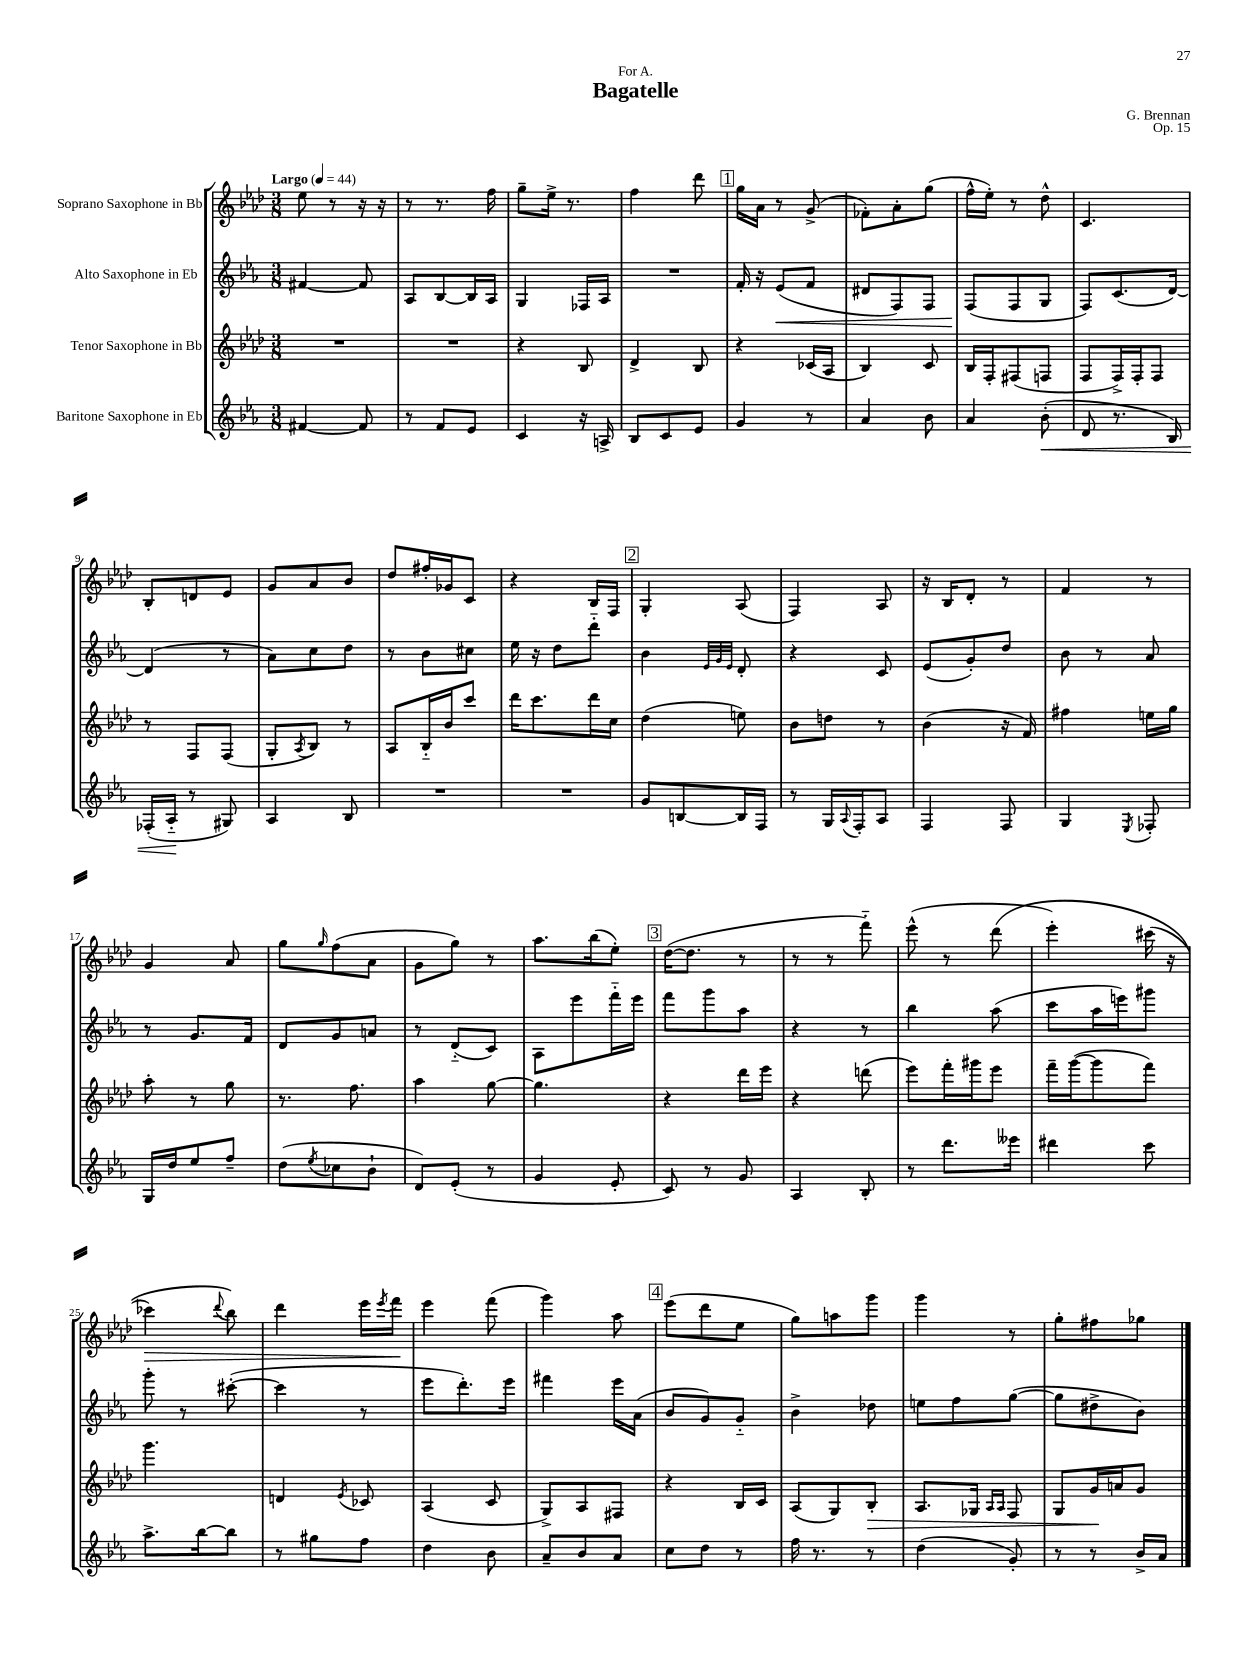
\header { title = "Bagatelle" composer = "G. Brennan" dedication = "For A." opus = "Op. 15" }
<<
\new StaffGroup <<
\new Staff = "s0" \with { instrumentName = "Soprano Saxophone in Bb" } {
    \clef treble \key aes \major \numericTimeSignature \time 3/8 \tempo "Largo" 4 = 44
    ees''8 r8 r16 r16 |
    r8 r8. f''16 |
    g''8-- ees''16-> r8. |
    f''4 des'''8 |
    \mark \markup { \box "1" } g''16 aes'16 r8 g'8->( |
    fes'8-.) aes'8-. g''8( |
    f''16-^ ees''16-.) r8 des''8-^ |
    c'4. |
    bes8-. d'8 ees'8 |
    g'8 aes'8 bes'8 |
    des''8 fis''16-. ges'16 c'8 |
    r4 bes16 f16 |
    \mark \markup { \box "2" } g4-. aes8( |
    f4) aes8 |
    r16 bes16 des'8-. r8 |
    f'4 r8 |
    g'4 aes'8 |
    g''8 \grace { g''16 } f''8( aes'8 |
    g'8 g''8) r8 |
    aes''8. bes''16( ees''8-.) |
    \mark \markup { \box "3" } des''16~( des''8. r8 |
    r8 r8 f'''8-_) |
    ees'''8-^( r8 des'''8\( |
    ees'''4-.) cis'''16( r16 |
    ces'''4\>) \appoggiatura { des'''8 } bes''8\) |
    des'''4 ees'''16 \acciaccatura { ees'''8 } f'''16\! |
    ees'''4 f'''8( |
    g'''4) aes''8 |
    \mark \markup { \box "4" } ees'''8( des'''8 ees''8 |
    g''8) a''8 g'''8 |
    g'''4 r8 |
    g''8-. fis''8 ges''8 \bar "|." |
}
\new Staff = "s1" \with { instrumentName = "Alto Saxophone in Eb" } {
    \clef treble \key ees \major \numericTimeSignature \time 3/8
    fis'4~ fis'8 |
    aes8 bes8~ bes16 aes16 |
    g4 fes16 aes16 |
    R4. |
    \mark \markup { \box "1" } f'16-. r16 ees'8\<( f'8 |
    dis'8 f8) f8 |
    f8\!( f8 g8 |
    f8) c'8.( d'16~) |
    d'4( r8 |
    aes'8) c''8 d''8 |
    r8 bes'8 cis''8 |
    ees''16 r16 d''8 d'''8-_ |
    \mark \markup { \box "2" } bes'4 \grace { ees'32 g'32 ees'32 } d'8-. |
    r4 c'8 |
    ees'8( g'8-.) d''8 |
    bes'8 r8 aes'8 |
    r8 g'8. f'16 |
    d'8 g'8 a'8 |
    r8 d'8-_( c'8) |
    aes8 ees'''8 f'''16-_ ees'''16 |
    \mark \markup { \box "3" } f'''8 g'''8 aes''8 |
    r4 r8 |
    bes''4 aes''8( |
    c'''8 aes''16 e'''16) gis'''8 |
    g'''8-. r8 cis'''8~-.( |
    cis'''4 r8 |
    ees'''8 d'''8.-.) ees'''16 |
    fis'''4 ees'''16 aes'16( |
    \mark \markup { \box "4" } bes'8 g'8) g'8-_ |
    bes'4-> des''8 |
    e''8 f''8 g''8~( |
    g''8 dis''8-> bes'8) \bar "|." |
}
\new Staff = "s2" \with { instrumentName = "Tenor Saxophone in Bb" } {
    \clef treble \key aes \major \numericTimeSignature \time 3/8
    R4. |
    R4. |
    r4 bes8 |
    des'4-> bes8 |
    \mark \markup { \box "1" } r4 ces'16( aes16 |
    bes4) c'8 |
    bes16 f16-. fis8( f8 |
    f8 f16->) f16-. f8 |
    r8 f8 f8( |
    g8-. \acciaccatura { aes8 } bes8) r8 |
    aes8 bes16-_ bes'16 c'''8 |
    des'''16 c'''8. des'''16 c''16 |
    \mark \markup { \box "2" } des''4( e''8) |
    bes'8 d''8 r8 |
    bes'4( r16 f'16) |
    fis''4 e''16 g''16 |
    aes''8-. r8 g''8 |
    r8. f''8. |
    aes''4 g''8~ |
    g''4. |
    \mark \markup { \box "3" } r4 des'''16 ees'''16 |
    r4 d'''8( |
    ees'''8) f'''16-. gis'''16 ees'''8 |
    f'''16-- g'''16~( g'''8 f'''8) |
    g'''4. |
    d'4 \acciaccatura { ees'8 } ces'8 |
    aes4( c'8 |
    g8->) aes8 fis8 |
    \mark \markup { \box "4" } r4 bes16 c'16 |
    aes8( g8) bes8-.\> |
    aes8. ges16 \grace { aes16 aes16 } f8 |
    g8 g'16\! a'16 g'8 \bar "|." |
}
\new Staff = "s3" \with { instrumentName = "Baritone Saxophone in Eb" } {
    \clef treble \key ees \major \numericTimeSignature \time 3/8
    fis'4~ fis'8 |
    r8 f'8 ees'8 |
    c'4 r16 a16-> |
    bes8 c'8 ees'8 |
    \mark \markup { \box "1" } g'4 r8 |
    aes'4 bes'8 |
    aes'4 bes'8-.\<( |
    d'8 r8. bes16) |
    fes16-.( aes16-_\! r8 gis8) |
    aes4 bes8 |
    R4. |
    R4. |
    \mark \markup { \box "2" } g'8 b8~ b16 f16 |
    r8 g16 \appoggiatura { aes8 } f16-. aes8 |
    f4 f8 |
    g4 \acciaccatura { ees8 } fes8-. |
    g16 d''16 ees''8 f''8-- |
    d''8( \acciaccatura { ees''8 } ces''8 bes'8-! |
    d'8) ees'8-.( r8 |
    g'4 ees'8-. |
    \mark \markup { \box "3" } c'8) r8 g'8 |
    aes4 bes8-. |
    r8 d'''8. eeses'''16 |
    dis'''4 c'''8 |
    aes''8.-> bes''16~ bes''8 |
    r8 gis''8 f''8 |
    d''4 bes'8 |
    aes'8-- bes'8 aes'8 |
    \mark \markup { \box "4" } c''8 d''8 r8 |
    f''16 r8. r8 |
    d''4( g'8-.) |
    r8 r8 bes'16-> aes'16 \bar "|." |
}
>>
>>
